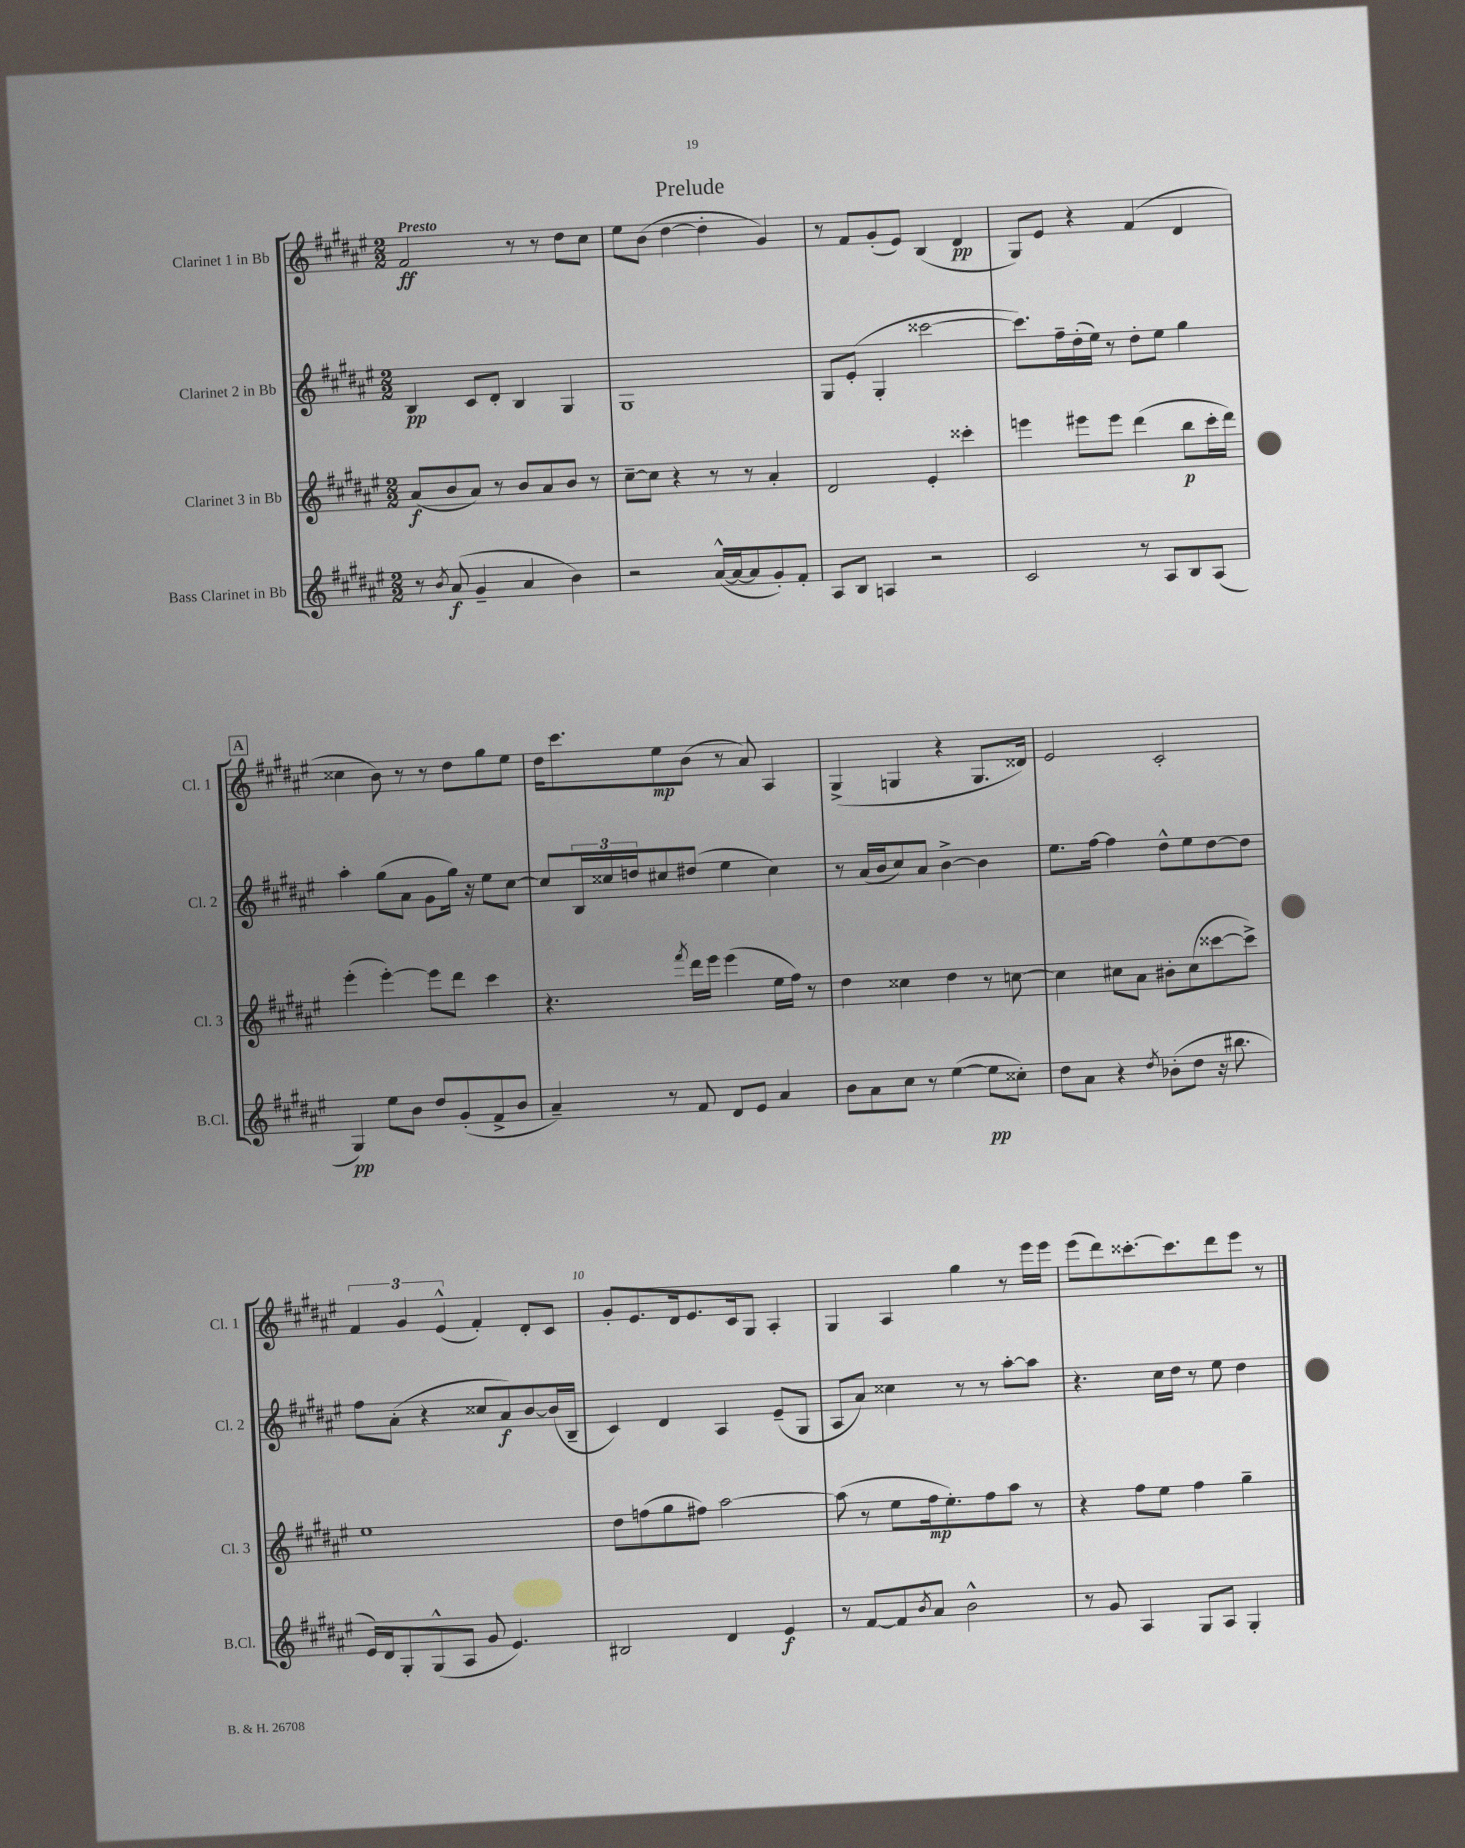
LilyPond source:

\header { title = "Prelude" }
<<
\new StaffGroup <<
\new Staff = "s0" \with { instrumentName = "Clarinet 1 in Bb" shortInstrumentName = "Cl. 1" } {
    \clef treble \key fis \major \numericTimeSignature \time 2/2 \tempo "Presto"
    fis'2\ff r8 r8 dis''8 cis''8 |
    eis''8 b'8( dis''4~ dis''4-. gis'4) |
    r8 fis'8 gis'8-.( eis'8) b4( dis'4\pp |
    gis8) eis'8 r4 fis'4( dis'4 |
    \mark \markup { \box "A" } cisis''4 b'8) r8 r8 dis''8 gis''8 eis''8 |
    dis''16 cis'''8. eis''8\mp b'8( r8 ais'8) ais4 |
    gis4->( g4 r4 g8. disis'16) |
    eis'2 cis'2-. |
    \tuplet 3/2 { fis'4 gis'4 eis'4-^( } fis'4-.) dis'8-. cis'8 |
    gis'8-. eis'8. dis'16 eis'8. cis'16 gis8 ais4-. |
    gis4 ais4 gis''4 r8 eis'''16 eis'''16 |
    eis'''8( dis'''8) cisis'''8.~-. cisis'''8. dis'''8 eis'''8 r8 \bar "|." |
}
\new Staff = "s1" \with { instrumentName = "Clarinet 2 in Bb" shortInstrumentName = "Cl. 2" } {
    \clef treble \key fis \major \numericTimeSignature \time 2/2
    b4\pp cis'8 dis'8-. b4 gis4 |
    gis1 |
    gis8 eis'8-.( gis4-. cisis'''2~ |
    cisis'''8.) fis''16-- dis''16-.( eis''16) r8 dis''8-. eis''8 gis''4 |
    \mark \markup { \box "A" } ais''4-. gis''8( ais'8 gis'8 gis''16) r16 eis''8 cis''8~ |
    cis''8 \tuplet 3/2 { b16 cisis''16 d''16 } cis''8 dis''8( eis''4 cis''4) |
    r8 ais'16( b'16 cis''8) ais'8 b'4~-> b'4 |
    eis''8. fis''16~ fis''4 dis''8-^ eis''8 dis''8~ dis''8 |
    fis''8 ais'8-.( r4 cisis''8 ais'8\f) b'8~ b'16( b16-- |
    cis'4) dis'4 ais4 eis'8--( gis8 |
    ais8 ais'8) cisis''4 r8 r8 ais''8~-. ais''8 |
    r4. cis''16 dis''16 r8 eis''8 dis''4 \bar "|." |
}
\new Staff = "s2" \with { instrumentName = "Clarinet 3 in Bb" shortInstrumentName = "Cl. 3" } {
    \clef treble \key fis \major \numericTimeSignature \time 2/2
    ais'8\f( b'8 ais'8) r8 b'8 ais'8 b'8 r8 |
    cis''8~-- cis''8 r4 r8 r8 ais'4-. |
    dis'2 eis'4-. cisis'''4-. |
    e'''4 eis'''8 eis'''8 dis'''4( b''8\p cis'''16-. dis'''16) |
    \mark \markup { \box "A" } eis'''4-.( eis'''4~-.) eis'''8 dis'''8 cis'''4 |
    r4. \acciaccatura { fis'''8 } dis'''16 eis'''16 eis'''4( eis''16 fis''16) r8 |
    dis''4 cisis''4 dis''4 r8 c''8~ |
    c''4 cis''8 ais'8 bis'8-. cis''8( cisis'''8~ cisis'''8->) |
    eis''1 |
    dis''8 f''8( gis''8 fis''8) ais''2~ |
    ais''8( r8 eis''8 fis''16\mp eis''8.-.) fis''8 ais''8 r8 |
    r4 fis''8 eis''8 fis''4 gis''4-- \bar "|." |
}
\new Staff = "s3" \with { instrumentName = "Bass Clarinet in Bb" shortInstrumentName = "B.Cl." } {
    \clef treble \key fis \major \numericTimeSignature \time 2/2
    r8 \acciaccatura { b'8 } ais'8\f( gis'4-- ais'4 b'4) |
    r2 ais'16~-^( ais'16~ ais'8 gis'8-.) fis'8-. |
    ais8 b8 a4 r2 |
    cis'2 r8 ais8 b8 ais8( |
    \mark \markup { \box "A" } gis4\pp) eis''8 b'8 dis''8 gis'8-.( fis'8-> b'8 |
    ais'4--) r8 fis'8 dis'8 eis'8 ais'4 |
    b'8 ais'8 cis''8 r8 eis''4~( eis''8\pp cisis''8-.) |
    dis''8 ais'8 r4 \acciaccatura { dis''8 } bes'8-.( dis''8 r16 bis''8. |
    eis'16) dis'16 gis8-. gis8-^( ais8 gis'8 eis'4.) |
    bis2 dis'4 eis'4\f |
    r8 fis'8~ fis'8 \acciaccatura { b'8 } ais'8 b'2-^ |
    r8 gis'8 ais4 gis8 ais8 gis4-. \bar "|." |
}
>>
>>
\layout { \context { \Score \override BarNumber.break-visibility = ##(#f #t #t) barNumberVisibility = #(every-nth-bar-number-visible 5) } }
